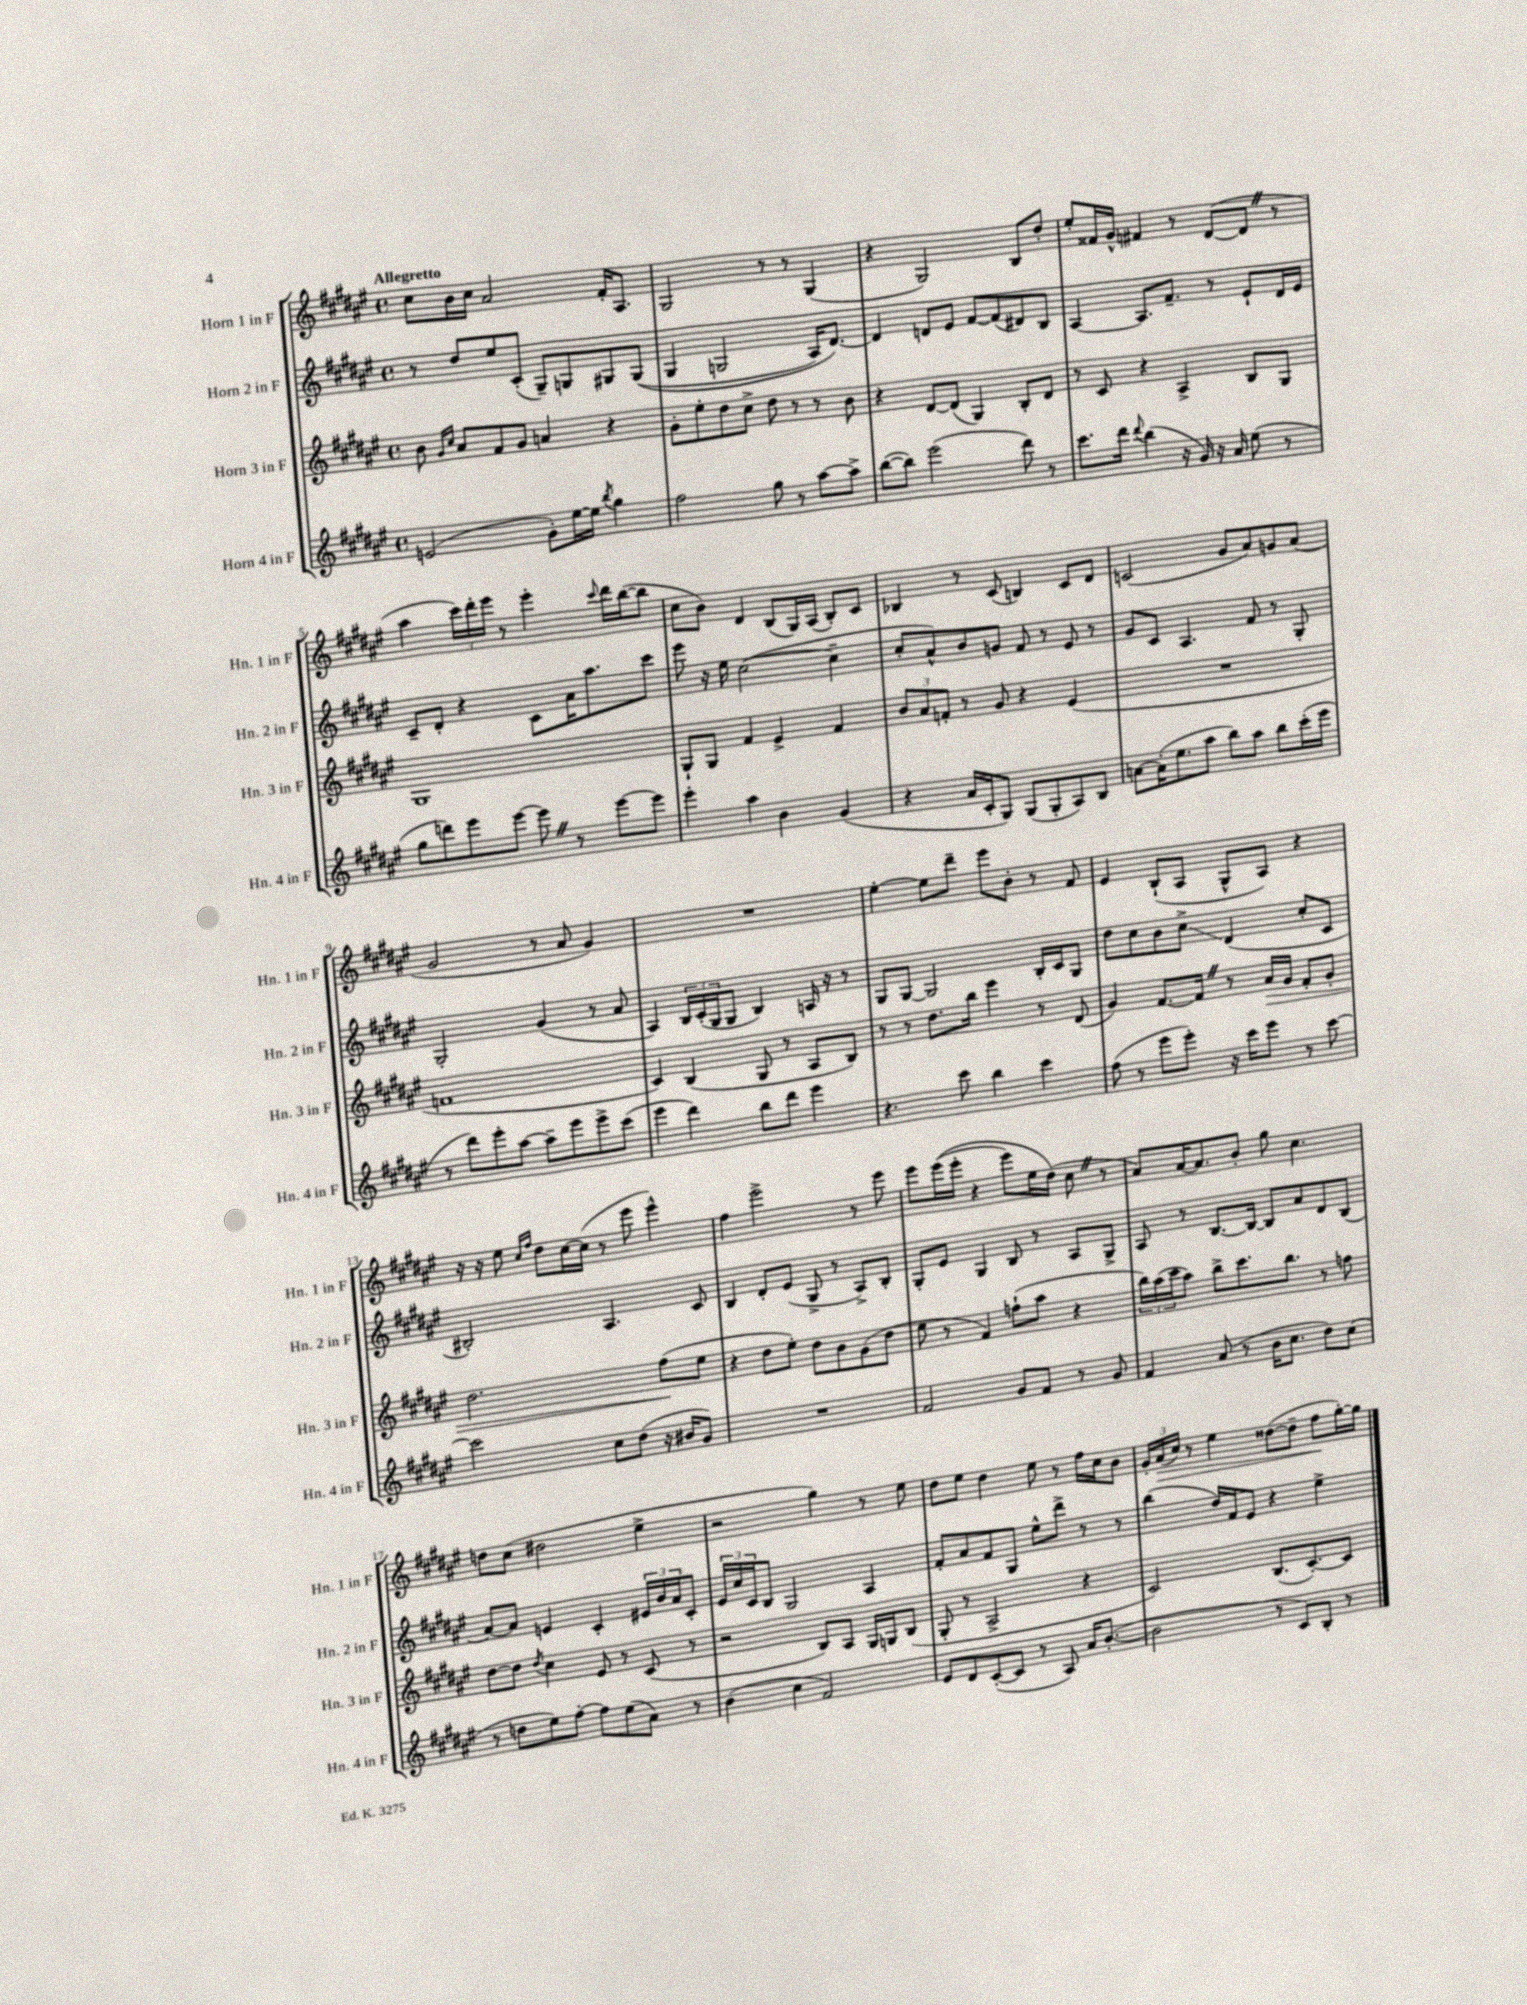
<<
\new StaffGroup <<
\new Staff = "s0" \with { instrumentName = "Horn 1 in F" shortInstrumentName = "Hn. 1 in F" } {
    \clef treble \key fis \major \defaultTimeSignature \time 4/4 \tempo "Allegretto"
    cis''8 b'16 cis''16 ais'2 fis'16-. ais8. |
    gis2 r8 r8 gis4( |
    r4 gis2) b8 dis''8-. |
    eis''8-. fisis'16 gis'16-^ fis'4 r8 dis'8~( dis'8 \once \override BreathingSign.text = \markup { \musicglyph "scripts.caesura.straight" } \breathe r8 |
    ais''4 \tuplet 3/2 { cis'''16) dis'''16-. eis'''16 } r8 eis'''4-. \appoggiatura { cis'''8 } dis'''16 b''16~( b''8 |
    cis''8 b'8) dis'4 b8( gis16) ais16( b8-.) cis'8 |
    bes4 r8 cis'8( b4) cis'8 dis'8 |
    c'2( gis'8 ais'8) g'8 ais'8( |
    gis'2 r8 ais'8 gis'4) |
    R1 |
    eis''4~-. eis''8 dis'''8-- eis'''8 b'8-. r8 fis'8 |
    eis'4 b8-!( ais8 gis8-^ ais8) r4 |
    r16 r16 eis''8 \grace { cis''16 fis''16 } dis''8 cis''16~ cis''16( r8 eis'''8 eis'''4-^) |
    fis''4 eis'''2-> r8 eis'''8 |
    eis'''8 eis'''16(\( eis'''16-. r4 eis'''8) eis''16 dis''16(\) cis''8 \once \override BreathingSign.text = \markup { \musicglyph "scripts.caesura.straight" } \breathe r8 |
    ais'8) ais'16~ ais'8. b'8-. gis''8 cis''4. |
    d''8 cis''8( dis''2 eis''4-> |
    r2 gis''4) r8 eis''8 |
    dis''8 eis''8 dis''4 eis''8 r8 fis''16 cis''16 b'8 |
    \tuplet 3/2 { gis'16-. ais'16\>( cis''16) } r8 eis''4 disis''8~( disis''8-- fis''8\! gis''16~-.) gis''16 \bar "|." |
}
\new Staff = "s1" \with { instrumentName = "Horn 2 in F" shortInstrumentName = "Hn. 2 in F" } {
    \clef treble \key fis \major \defaultTimeSignature \time 4/4
    r8 dis''8 eis''8 cis'8-.( gis8--) g8 gis8 gis8(\( |
    gis4 g2 ais16) dis'8.~\) |
    dis'4 d'8 eis'8 fis'8~ fis'8( dis'8) b8 |
    ais4~ ais8. fis'8.-- r8 eis'8-! dis'16 eis'16 |
    cis'8-- dis'8-. r4 cis'8 ais'16 ais''8. cis'''8 |
    eis'''8 r16 eis''16 cis''2~( cis''4-- |
    cis''8-. ais'8-^) b'8 g'8 fis'8 r8 eis'8 r8 |
    gis'8 cis'8 ais4. fis'8 r8 gis8-. |
    gis2-. gis'4( r8 ais'8 |
    ais4) \tuplet 3/2 { b16 cis'16-.( gis16 } gis8 b4) a16 r16 r8 |
    gis8 gis8~ gis2 b16-. cis'16 gis8 |
    dis''8 cis''8 b'8 cis''8->\glissando dis'4( cis''8-. cis'8 |
    bis2-.) ais4. cis'8 |
    b4 dis'8-. eis'8( gis8-> r8 ais8->) b8-. |
    gis8-. eis'8 gis4 b8 r8 ais8 gis8-> |
    ais8 r8 b8.~ b16~ b8 ais'8 dis'8 b8( |
    ais'8~) ais'8 e'4 cis'4-. \tuplet 3/2 { eis'16 b'16 ais'16 } cis'8-. |
    \tuplet 3/2 { eis'16 cis''16 cis'16 } b8 gis2 ais4 |
    fis'8-. ais'8 fis'8 gis8 eis''8-^ dis'''8-> r8 r8 |
    b''4( dis''16) fis'16 eis'8 r4 eis''4-> \bar "|." |
}
\new Staff = "s2" \with { instrumentName = "Horn 3 in F" shortInstrumentName = "Hn. 3 in F" } {
    \clef treble \key fis \major \defaultTimeSignature \time 4/4
    b'8 \grace { gis'16 cis''16 } ais'8 fis'8 gis'8 a'4 r4 |
    gis'8-. eis''8-. dis''8 cis''8-> dis''8 r8 r8 b'8 |
    r4 dis'8~ dis'8( gis4) b8-. dis'8 |
    r8 cis'8 r4 ais4-> b8 gis8 |
    gis1 |
    gis8-! gis8 fis'4 eis'4-> fis'4 |
    \tuplet 3/2 { b'8 ais'8 f'8-. } r8 gis'8 r4 eis'4( |
    R1 |
    f'1 |
    cis'4) b4( gis8 r8 ais8 b8) |
    r8 r8 dis''8. b''16 eis'''4 r8 dis'8( |
    gis'4) fis'8.~ fis'16 \once \override BreathingSign.text = \markup { \musicglyph "scripts.caesura.straight" } \breathe r8 ais'16\> gis'16 fis'8-. gis'8-. |
    dis''2. fis''8\!( eis''8 |
    r4 dis''8 eis''8-.) dis''8 b'8 gis'8( dis''8 |
    eis''8 r8 fis'4) f''8-!( ais''8 r4 |
    \tuplet 3/2 { b''16) ais''16( cis'''16 } ais''8) b''8-> cis'''8. b''8. r8 f''8 |
    dis''8~ dis''8 \acciaccatura { dis''8 } cis''4 eis'8 r8 cis'8( r8 |
    r2 b8) ais8 gis16 g16 b8( |
    gis8-. r8 ais2-> r4 |
    cis'2) b8.( cis'8.~-.) cis'8 \bar "|." |
}
\new Staff = "s3" \with { instrumentName = "Horn 4 in F" shortInstrumentName = "Hn. 4 in F" } {
    \clef treble \key fis \major \defaultTimeSignature \time 4/4
    e'2( gis'8-.) eis''16~ eis''16 \acciaccatura { b''8 } gis''4 |
    fis''2 gis''8 r8 ais''8~ ais''8-> |
    b''8~( b''8) eis'''2( dis'''8) r8 |
    cis'''8. dis'''16 \appoggiatura { dis'''8 } b''4( r16 gis'16) r16 ais'16 eis''8( r8 |
    gis''8 d'''8) eis'''8 eis'''8~ eis'''8 \once \override BreathingSign.text = \markup { \musicglyph "scripts.caesura.straight" } \breathe r8 eis'''8~ eis'''8 |
    eis'''4-. ais''4 b'4 gis'4( |
    r4 ais'16 cis'16-. gis8) gis8( gis8-. ais8) b8 |
    a'8~ a'16-.( eis''8. ais''8 b''8) ais''8 b''8 cis'''16-.( eis'''16 |
    r8 dis'''8) eis'''8-. ais''8~ ais''8-- eis'''8 eis'''8-> cis'''8( |
    eis'''4 dis'''4) b''8 dis'''8 eis'''4 |
    r4. cis'''8 b''4 cis'''4 |
    fis''8( r8 eis'''8 eis'''8-.) r16 cis'''16 eis'''8 r8 cis'''8~ |
    cis'''2 cis''8 dis''8( r16 bis'16 gis'8) |
    R1 |
    fis'2 gis'8 fis'8 r8 gis'8 |
    fis'4 ais'8( r8 b'16 cis''8. dis''8) cis''8( |
    r8 d''8 eis''8) fis''8~-. fis''8 eis''8( ais'8) r8 |
    b'4( cis''4 fis'2) |
    eis'8 dis'8 cis'8~-.( cis'8 r8 ais8) ais'16 b'8.~-.( |
    b'2 r8 cis'8) b8-. r8 \bar "|." |
}
>>
>>
